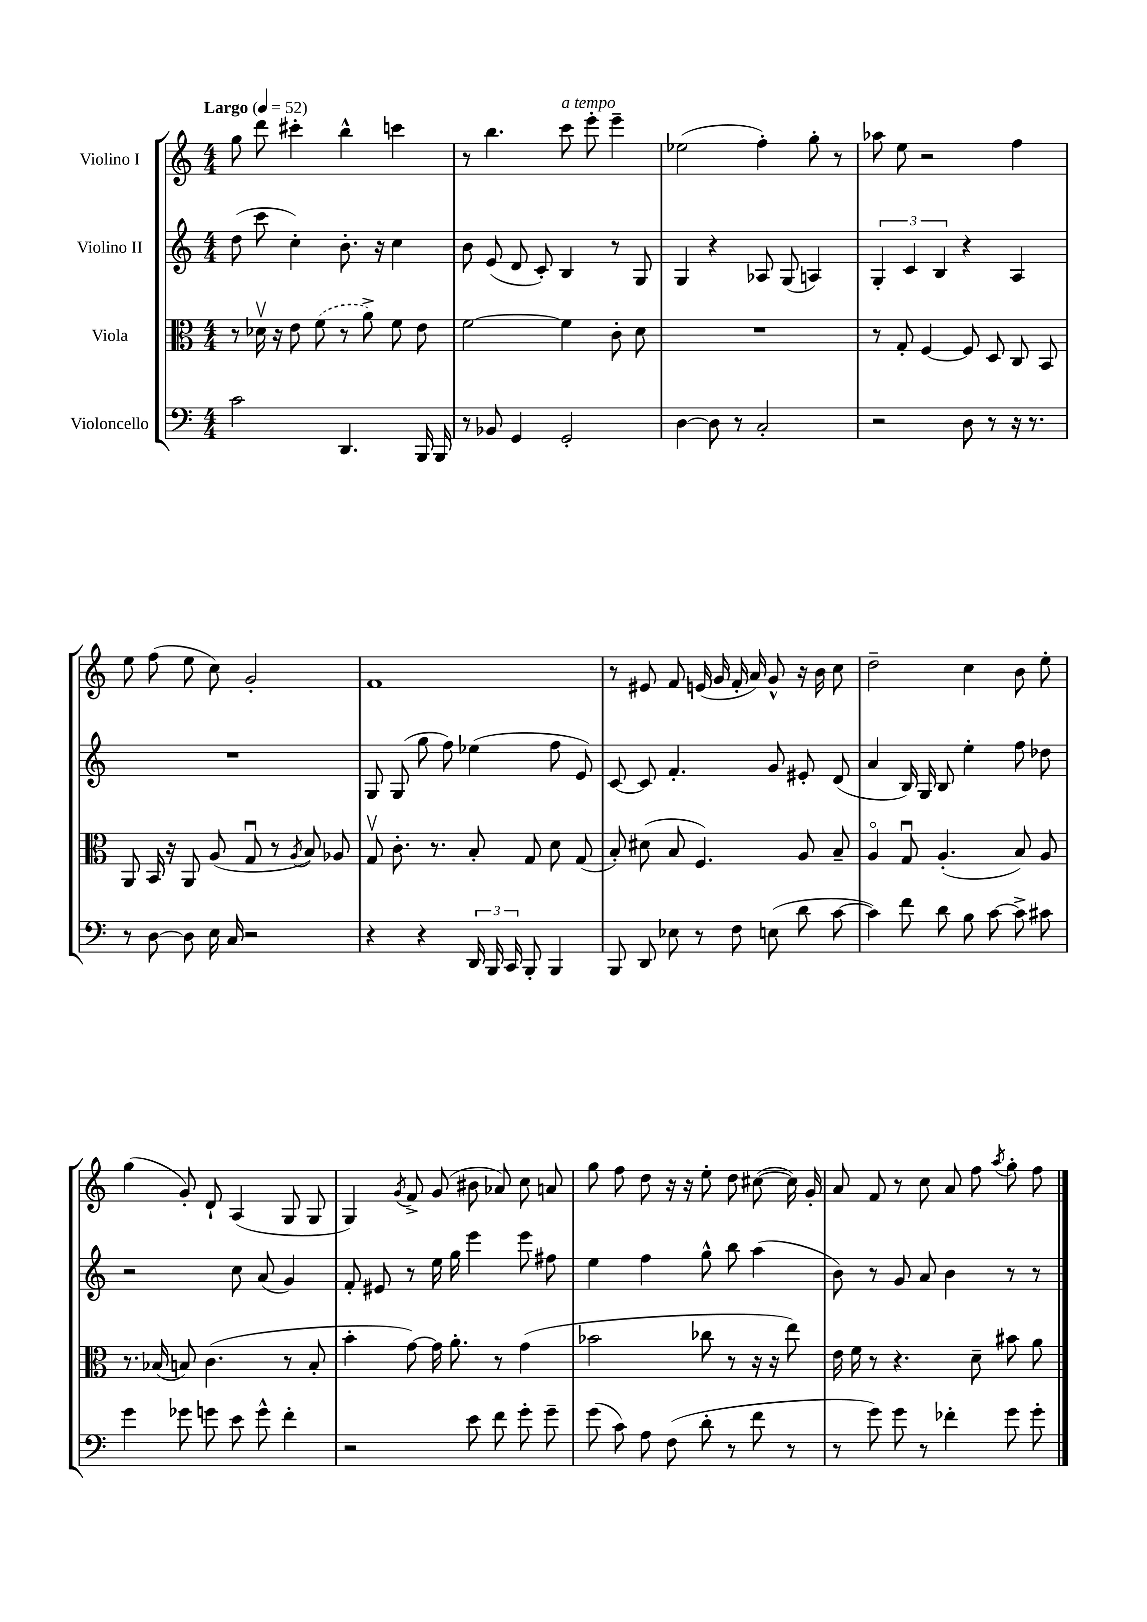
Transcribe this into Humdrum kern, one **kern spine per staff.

**kern	**kern	**kern	**kern
*part4	*part3	*part2	*part1
*staff4	*staff3	*staff2	*staff1
*I"Violoncello	*I"Viola	*I"Violino II	*I"Violino I
*clefF4	*clefC3	*clefG2	*clefG2
*k[]	*k[]	*k[]	*k[]
*M4/4	*M4/4	*M4/4	*M4/4
*MM52	*MM52	*MM52	*MM52
=1	=1	=1	=1
!	!	!	!LO:TX:a:B:t=Largo
2c\	8r	(8dd\	8gg\
.	16d-Xv\	8ccc\	8ddd\
.	16r	.	.
.	8e\	4cc'\)	4ccc#X'\
.	(8f\	.	.
4.DD/	8r	8.b'\	4bb^^\
.	8a^\)	.	.
.	.	16r	.
.	8f\	4cc\	4cccn\
16BBB/	8e\	.	.
16BBB/	.	.	.
=2	=2	=2	=2
8r	[2f\	8b\	8r
8BB-X/	.	(8e/	4.bb\
4GG/	.	8d/	.
.	.	8c'/)	.
!	!	!	!LO:TX:a:i:t=a tempo
2GG'/	4f\]	4B/	8ccc\
.	.	.	8eee'\
.	8c'\	8r	4eee~\
.	8d\	8G/	.
=3	=3	=3	=3
[4D\	1r	4G/	(2ee-X\
8D\]	.	4r	.
8r	.	.	.
2C'/	.	8A-X/	4ff'\)
.	.	(8G/	.
.	.	4An/)	8gg'\
.	.	.	8r
=4	=4	=4	=4
2r	8r	6G'/	8aa-X\
.	8G'/	.	8ee\
.	.	6c/	.
.	[4F/	.	2r
.	.	6B/	.
8D\	8F/]	4r	.
8r	8D/	.	.
16r	8C/	4A/	4ff\
8.r	.	.	.
.	8BB/	.	.
!!LO:LB:g=z
=5	=5	=5	=5
8r	8AA/	1r	8ee\
[8D\	16BB/	.	(8ff\
.	16r	.	.
8D\]	8AA/	.	8ee\
16E\	(8A/	.	8cc\)
16C/	.	.	.
2r	8Gu/	.	2g'/
.	8r	.	.
.	8qA/	.	.
.	8B/)	.	.
.	8A-X/	.	.
=6	=6	=6	=6
4r	8Gv/	8G/	1f
.	8.c'\	(8G/	.
4r	.	8gg\	.
.	8.r	.	.
.	.	8ff\)	.
24DD/	8B'/	(4ee-X\	.
24BBB/	.	.	.
24CC/	.	.	.
8BBB'/	8G/	.	.
4BBB/	8d\	8ff\	.
.	(8G/	8e/)	.
=7	=7	=7	=7
8BBB/	8B'/)	[8c/	8r
8DD/	(8d#X\	8c/]	8e#X/
8E-X\	8B/	4.f'/	8f/
8r	4.F/)	.	(16en/
.	.	.	16g/
8F\	.	.	16f'/
.	.	.	16a/)
(8En\	.	8g/	8g^^/
8d\	8A/	8e#X'/	16r
.	.	.	16b\
[8c\	8B~/	(8d/	8cc\
=8	=8	=8	=8
4c\])	4A/	4a/	2dd~\
8f\	8Gu/	16B/)	.
.	.	16G/	.
8d\	(4.A'/	8B/	.
8B\	.	4ee'\	4cc\
[8c\	.	.	.
8c^\]	8B/)	8ff\	8b\
8c#X\	8A/	8dd-X\	8ee'\
!!LO:LB:g=z
=9	=9	=9	=9
4g\	8.r	2r	(4gg\
.	(16B-X/	.	.
8g-X\	8Bn/)	.	8g'/)
8gn\	(4.c\	.	8d`/
8e\	.	8cc\	(4A/
8g^^\	.	(8a/	.
4f'\	8r	4g/)	8G/
.	8B'/	.	8G/
=10	=10	=10	=10
2r	4b'\	8f'/	4G/)
.	.	8e#X/	.
.	.	.	8qg/
.	[8g\)	8r	8f^/
.	16g\]	16ee\	(8g/
.	8.a'\	16gg\	.
8e\	.	4eee\	8b#X\
8f\	8r	.	8a-X/)
8g'\	(4g\	8eee\	8cc\
8g~\	.	8ff#X\	8an/
=11	=11	=11	=11
(8g\	2b-X\	4ee\	8gg\
8c\)	.	.	8ff\
8A\	.	4ff\	8dd\
(8F\	.	.	16r
.	.	.	16r
8d'\	8cc-X\	8gg^^\	8ee'\
8r	8r	8bb\	8dd\
8f\	16r	(4aa\	([8cc#X\
.	16r	.	.
8r	8ee\)	.	16cc#\])
.	.	.	16g'/
=12	=12	=12	=12
8r	16e\	8b\)	8a/
.	16f\	.	.
8g\)	8r	8r	8f/
8g\	4.r	8g/	8r
8r	.	8a/	8cc\
4f-X'\	.	4b\	8a/
.	8d~\	.	8ff\
.	.	.	8qaa/
8g\	8b#X\	8r	8gg'\
8g'\	8a\	8r	8ff\
==	==	==	==
*-	*-	*-	*-
